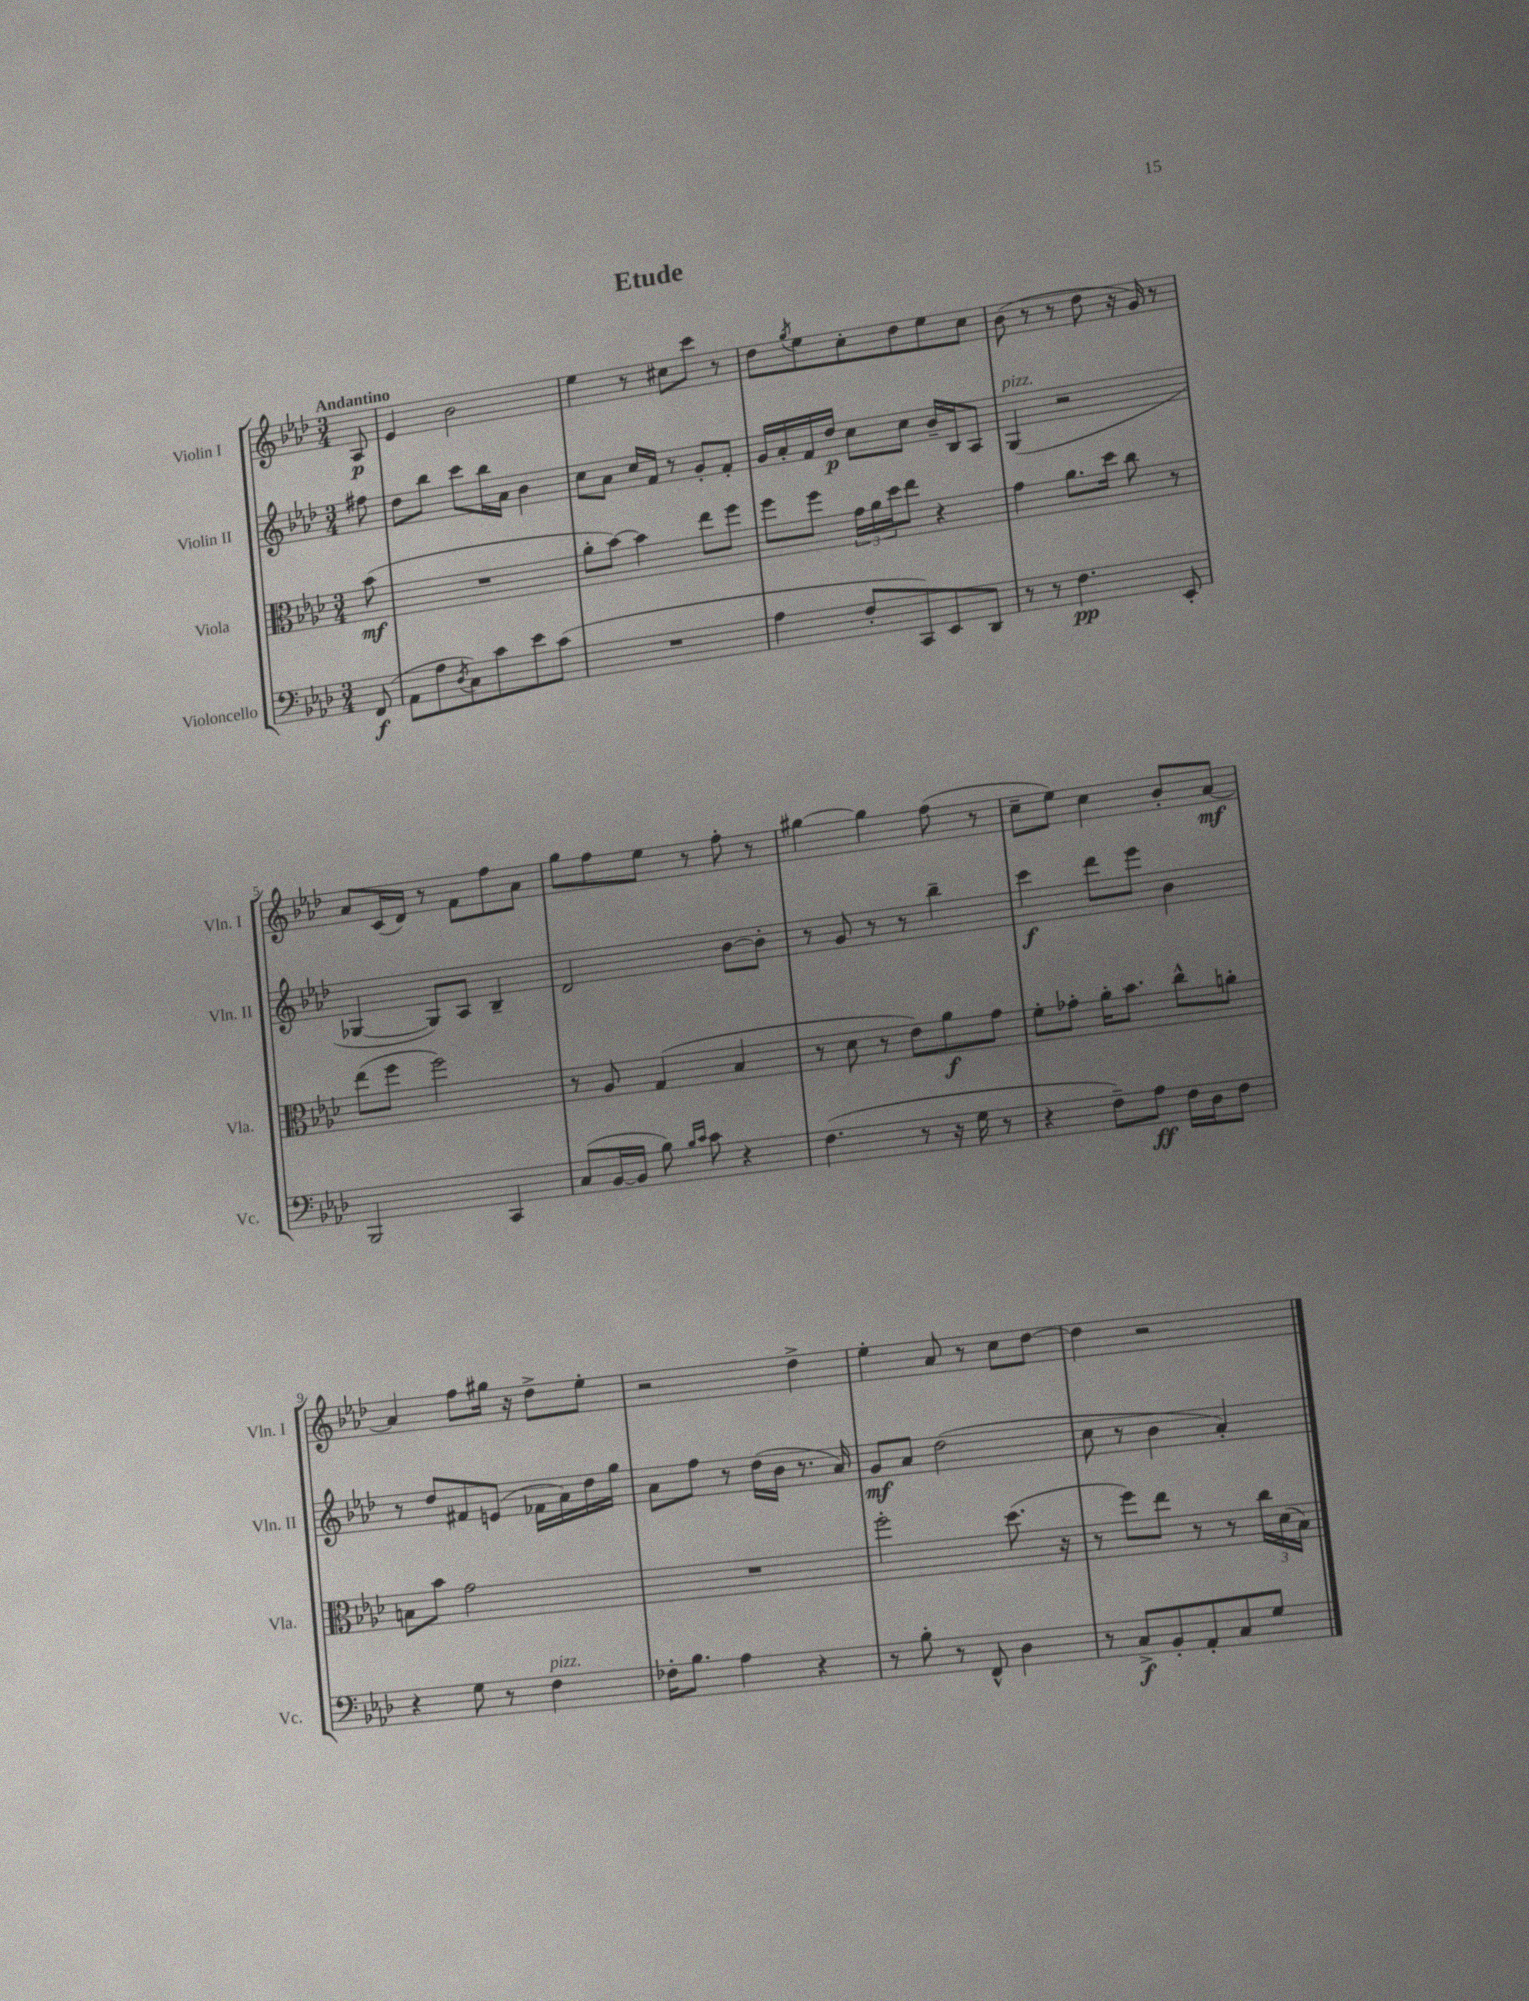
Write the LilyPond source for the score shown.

\header { title = "Etude" }
<<
\new StaffGroup <<
\new Staff = "s0" \with { instrumentName = "Violin I" shortInstrumentName = "Vln. I" } {
    \clef treble \key aes \major \numericTimeSignature \time 3/4 \partial 8 \tempo "Andantino"
    aes8\p |
    ees'4 bes'2 |
    ees''4 r8 cis''8 c'''8 r8 |
    des''8 \acciaccatura { g''8 } ees''8 c''8-. des''8 ees''8 c''8 |
    bes'8( r8 r8 des''8 r16 g'16) r8 |
    aes'8 c'16( des'16) r8 f'8 f''8 aes'8 |
    g''8 f''8 ees''8 r8 f''8-. r8 |
    gis''4~ gis''4 f''8( r8 |
    c''8-- ees''8) c''4 bes'8-. aes'8~\mf |
    aes'4 f''8 gis''16 r16 des''8-> ees''8-. |
    r2 des''4-> |
    ees''4-. aes'8 r8 c''8 des''8~ |
    des''4 r2 \bar "|." |
}
\new Staff = "s1" \with { instrumentName = "Violin II" shortInstrumentName = "Vln. II" } {
    \clef treble \key aes \major \numericTimeSignature \time 3/4 \partial 8
    fis''8 |
    des''8 bes''8 c'''8 bes''16 aes'16 bes'4 |
    c''8 aes'8 c''16 f'16 r8 g'8-. f'8-. |
    g'16 aes'16-. f'16 des''16\p c''8 c''8 bes'16-- bes16 aes8 |
    g4^\markup { \italic "pizz." }( r2 |
    ges4~ ges8) aes8 bes4-- |
    des'2 bes'8~ bes'8-. |
    r8 g'8 r8 r8 bes''4-- |
    c'''4\f des'''8 ees'''8 bes'4 |
    r8 des''8 fis'8 e'8( fes'16 aes'16) des''16 g''16 |
    aes'8 f''8 r8 des''16( bes'16 r8. aes'16) |
    g'8\mf aes'8 des''2( |
    c''8 r8 bes'4 aes'4-.) \bar "|." |
}
\new Staff = "s2" \with { instrumentName = "Viola" shortInstrumentName = "Vla." } {
    \clef alto \key aes \major \numericTimeSignature \time 3/4 \partial 8
    bes'8\mf( |
    R2. |
    aes'8-. bes'8~) bes'4 ees''8 f''8 |
    f''8 f''8 \tuplet 3/2 { g'16 aes'16 des''16 } ees''8 r4 |
    g'4 aes'8. des''16 c''8 r8 |
    ees''8( f''8 f''2) |
    r8 aes8 g4( bes4 |
    r8 des'8 r8 ees'8) aes'8\f g'8 |
    f'8-. ges'8-. aes'16-. bes'8. c''8-^ a'8-. |
    b8 bes'8 g'2 |
    R2. |
    f''2-. des''8.( r16 |
    r8 f''8) ees''8 r8 r8 \tuplet 3/2 { c''16 des'16( bes16) } \bar "|." |
}
\new Staff = "s3" \with { instrumentName = "Violoncello" shortInstrumentName = "Vc." } {
    \clef bass \key aes \major \numericTimeSignature \time 3/4 \partial 8
    f,8\f( |
    aes,8 aes8 \acciaccatura { des8 } c8) c'8 ees'8 c'8( |
    R2. |
    aes4 f8-. c,8) ees,8 des,8 |
    r8 r8 f4.\pp ees,8-. |
    bes,,2 c,4 |
    c8( bes,16~ bes,16 bes8) \grace { bes16 c'16 } c'8 r4 |
    f4.( r8 r16 g16 r8 |
    r4 f8--) aes8\ff f16 des16 f8 |
    r4 g8 r8 f4^\markup { \italic "pizz." } |
    fes16-. bes8. aes4 r4 |
    r8 bes8-. r8 f,8-^ des4 |
    r8 c8->\f bes,8-. aes,8-. c8 g8 \bar "|." |
}
>>
>>
